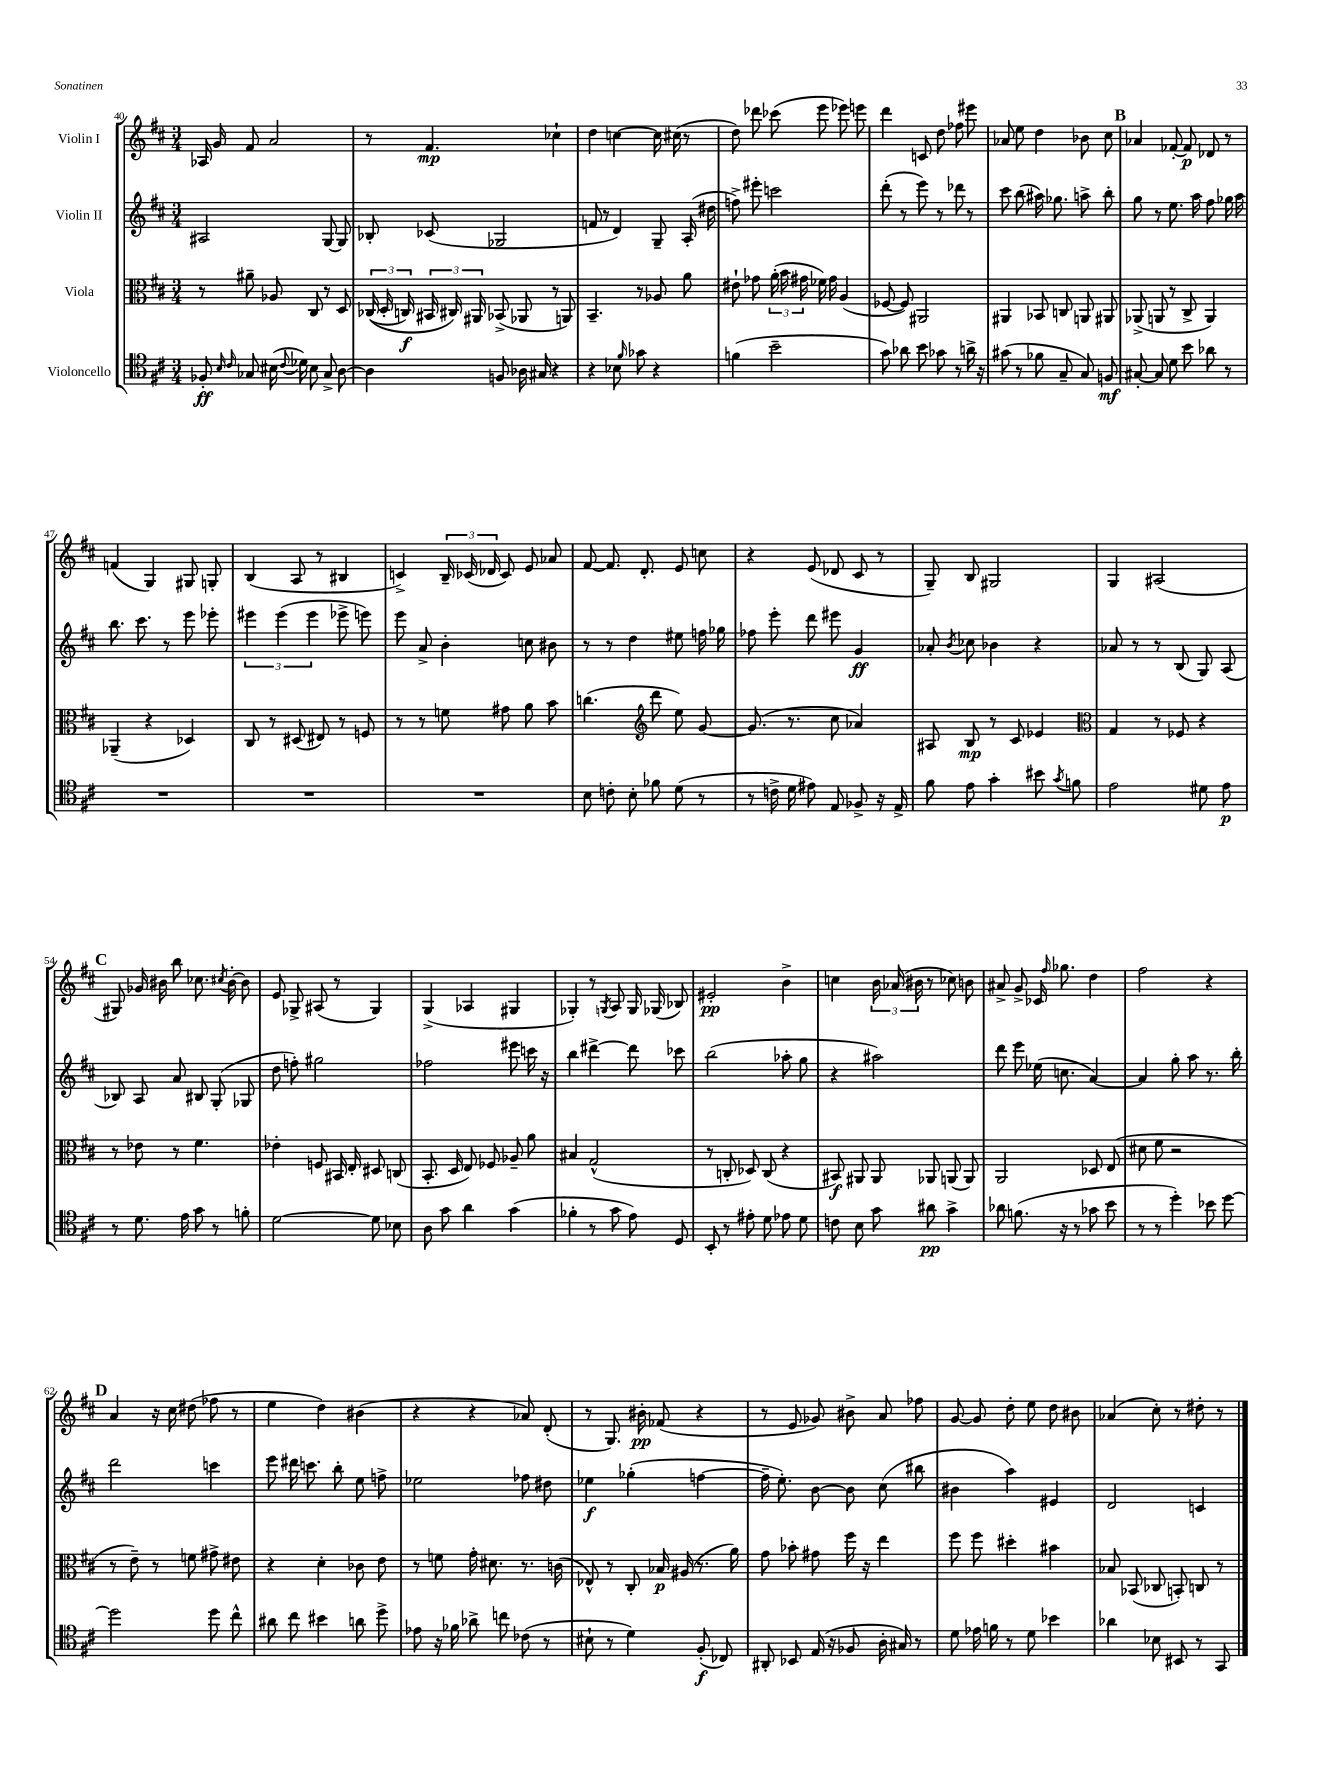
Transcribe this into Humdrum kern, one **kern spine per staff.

**kern	**kern	**kern	**kern
*staff4	*staff3	*staff2	*staff1
*clefC4	*clefC3	*clefG2	*clefG2
*k[f#c#]	*k[f#c#]	*k[f#c#]	*k[f#c#]
*M3/4	*M3/4	*M3/4	*M3/4
8F-'	8r	2A#	16A-
.	.	.	16g
16qqB	.	.	.
16qqc#	.	.	.
8G-	8a#~	.	8f#
(16B#	8A-	.	2a
8qqc#	.	.	.
16d-)	.	.	.
8B#	8C#	.	.
8G-^	8r	[8G	.
[8A	8D	8G]	.
=	=	=	=
4A]	&((24C-	8B-'	8r
.	24D'	.	.
.	24C)	.	.
.	24BB#	(8c-	4.f#
.	24C#&)	.	.
.	24AA#	.	.
8F	(8BB-^	2G-	.
16A-	8AA-	.	.
16G#	.	.	.
4r	8r	.	4cc-`
.	8AA)	.	.
=	=	=	=
4r	4.BB~	8f	4dd
.	.	8r	.
8B-	.	4d)	[4cc
16qqf#	.	.	.
8g-	8r	.	.
4r	8A-	8G~	16cc]
.	.	.	(16cc#
.	8a	(16A'	8r
.	.	16dd#	.
=	=	=	=
(4f	8e#`	8ff^)	8dd)
.	8g-	8eee#'	8ddd-
2b~	(24a'	2ccc	(8ccc-
.	24b	.	.
.	24g#	.	.
.	16f-)	.	8eee
.	16g#	.	.
.	(4A	.	8eee-)
.	.	.	8eee
=	=	=	=
8g)	[8F-	(8ddd'	4ddd
8a-	8F-])	8r	.
8b	2AA#	8eee)	8c
8g-	.	8r	8dd
8r	.	8ddd-	8ff-
16a^	.	8r	8eee#
16r	.	.	.
=	=	=	=
(8g#	4AA#	8ccc#	8a-
8r	.	(8bb	8ee
8f-	8BB-	16aa#)	4dd
.	.	8.gg-	.
8G~	8C	.	.
8G)	8AA	8aa^	8b-
8F	8AA#	8bb'	8cc#
=	=	=	=
[8G#'	(8AA-^	8gg	4a-
8G#]	8AA	8r	.
8d	8r	8.ee	[8f-'
8b	8C#^	.	8f-]
.	.	16aa	.
8a-	4AA)	8ff#	8d-
8r	.	16gg-	8r
.	.	16aa	.
=	=	=	=
2.r	(4AA-~	8.bb	(4f
.	.	8.ccc#	.
.	4r	.	4G)
.	.	8r	.
.	4D-)	8eee	8G#
.	.	8eee-'	8G'
=	=	=	=
2.r	8C#	6eee#	(4B
.	8r	.	.
.	.	(6eee#	.
.	(8D#	.	8A
.	.	6eee#	.
.	8E#)	.	8r
.	8r	8eee-^	4B#
.	8F	8eee)	.
=	=	=	=
2.r	8r	8eee	4c^)
.	8r	8a^	.
.	8f	4b'	24B~
.	.	.	(24c-
.	.	.	24d-
.	8g#	.	8c-)
.	8a	8cc	8e
.	8b	8b#	8a-
=	=	=	=
8B	(4.cc	8r	[8f#
8c'	.	8r	8.f#]
8B'	.	4dd	.
.	.	.	8.d'
*	*clefG2	*	*
8f-	8ddd	.	.
(8d	8ee)	8ee#	8e
8r	[8g	16ff	8cc
.	.	16gg-	.
=	=	=	=
8r	(8.g]	8ff-	4r
16c^	.	8eee'	.
16d	8.r	.	.
8e#)	.	8ddd	(8e
8E	8cc#	8eee#	8d-
8F-^	4a-)	4g	8c#
16r	.	.	8r
16E^	.	.	.
=	=	=	=
8f#	8A#	8a-'	8G~)
.	.	8qb	.
8e	8B	8cc-	8B
4g'	8r	4b-	2G#
.	8c#	.	.
8b#	4e-	4r	.
8qg	.	.	.
8f	.	.	.
=	=	=	=
*	*clefC3	*	*
2e	4G	8a-	4G
.	.	8r	.
.	8r	8r	(2A#
.	8F-	(8B	.
8d#	4r	8G)	.
8e	.	(8A	.
=	=	=	=
8r	8r	8B-)	8G#)
8.d	8e-	8A	16g-
.	.	.	16b#
.	8r	8a	8bb
16e	.	.	.
8g	4.f#	8B#	8.cc-
8r	.	(8G'	.
.	.	.	8qcc#
.	.	.	[16b#'
8f'	.	8G-	8b#]
=	=	=	=
[2d	4e-'	8dd	8e
.	.	8ff')	8G-^
.	8F	2gg#	(8A#
.	16BB#	.	8r
.	16E'	.	.
8d]	8D#	.	4G-)
8B-	(8C	.	.
=	=	=	=
8A	8.BB'	2ff-	(4G^
8g	.	.	.
.	16D	.	.
4a	8E)	.	4A-
.	8F-	.	.
(4g	8A-~	8eee#	4G#
.	8a	16ccc	.
.	.	16r	.
=	=	=	=
4f-'	4B#	4bb	4G-')
8r	(2G^^	[4ddd#^	8r
.	.	.	8qG
8g	.	.	8A
8e)	.	8ddd#]	16G
.	.	.	(16G-
8D	.	8ccc-	8B-)
=	=	=	=
8BB'	8r	(2bb	2e#'
8r	8C'	.	.
8e#'	8D-)	.	.
8d	(8C	.	.
8e-	4r	8aa-'	4b^
8d	.	8gg	.
=	=	=	=
8c	8BB#)	4r	4cc
8B	8AA#	.	.
8g	8AA#	2aa#)	24b
.	.	.	(24a-
.	.	.	24b#
8a#	8AA-	.	8r
4g^	(8AA	.	8cc-)
.	8AA)	.	8b
=	=	=	=
8a-	2AA	8ddd	8a#^
(8.f	.	8eee	8g^
.	.	(16ee-	16c-
.	.	.	16qqff#
16r	.	8.cc	8.gg-
8r	.	.	.
8g-	8D-	[4a)	4dd
8b	(8E	.	.
=	=	=	=
8r	8d#	4a]	2ff#
8r	8f#	.	.
4dd')	2r	8gg'	.
.	.	8aa	.
8b-	.	8.r	4r
[8dd	.	.	.
.	.	16bb'	.
=	=	=	=
2dd]	8r	2ddd	4a
.	8e~)	.	.
.	8r	.	16r
.	.	.	16cc#
.	8f	.	(8dd#
8dd	8g#^	4ccc	8ff-
8cc#^^	8e#	.	8r
=	=	=	=
8a#	4r	8eee	4ee
8cc#	.	16ddd#	.
.	.	8.ccc	.
4b#	4d'	.	4dd)
.	.	8bb'	.
8a	8c-	8ee	(4b#
8dd^	8e	8ff^	.
=	=	=	=
8e-	8r	2ee-	4r
16r	8f	.	.
16f-	.	.	.
8a-^	16g'	.	4r
.	8.d#	.	.
8cc	.	.	.
(8c-	8.r	8ff-	8a-)
8r	.	8dd#	(8d'
.	(16c	.	.
=	=	=	=
8B#`	8E-^^)	4ee-	8r
8r	8r	.	8.G)
4d)	8C#'	(4gg-'	.
.	.	.	16b#'
.	16B-	.	(8f-
.	(16A#	.	.
(8F#'	8.r	[4ff	4r
8C-)	.	.	.
.	16a)	.	.
=	=	=	=
8AA#'	8g	16ff~]	8r
.	.	8.ee')	.
8BB-	8b-'	.	8e
(16E	8g#	[8b	8g-)
16r	.	.	.
8F-	16ff#	8b]	8b#^
.	16r	.	.
16A'	4ee	(8cc#	8a
16G#)	.	.	.
8r	.	8bb#	8ff-
=	=	=	=
8d	8ff#	4b#	[8g
16e-	8ff#	.	8g]
16f	.	.	.
8r	4dd#'	4aa)	8dd'
8d	.	.	8ee
4b-	4b#	4e#	8dd
.	.	.	8b#
=	=	=	=
4a-	8B-	2d	(4a-
.	(8BB-	.	.
8B-	8C-	.	8cc#')
8BB#	8BB')	.	8r
8r	8C	4c	8dd#'
8GG	8r	.	8r
==	==	==	==
*-	*-	*-	*-
